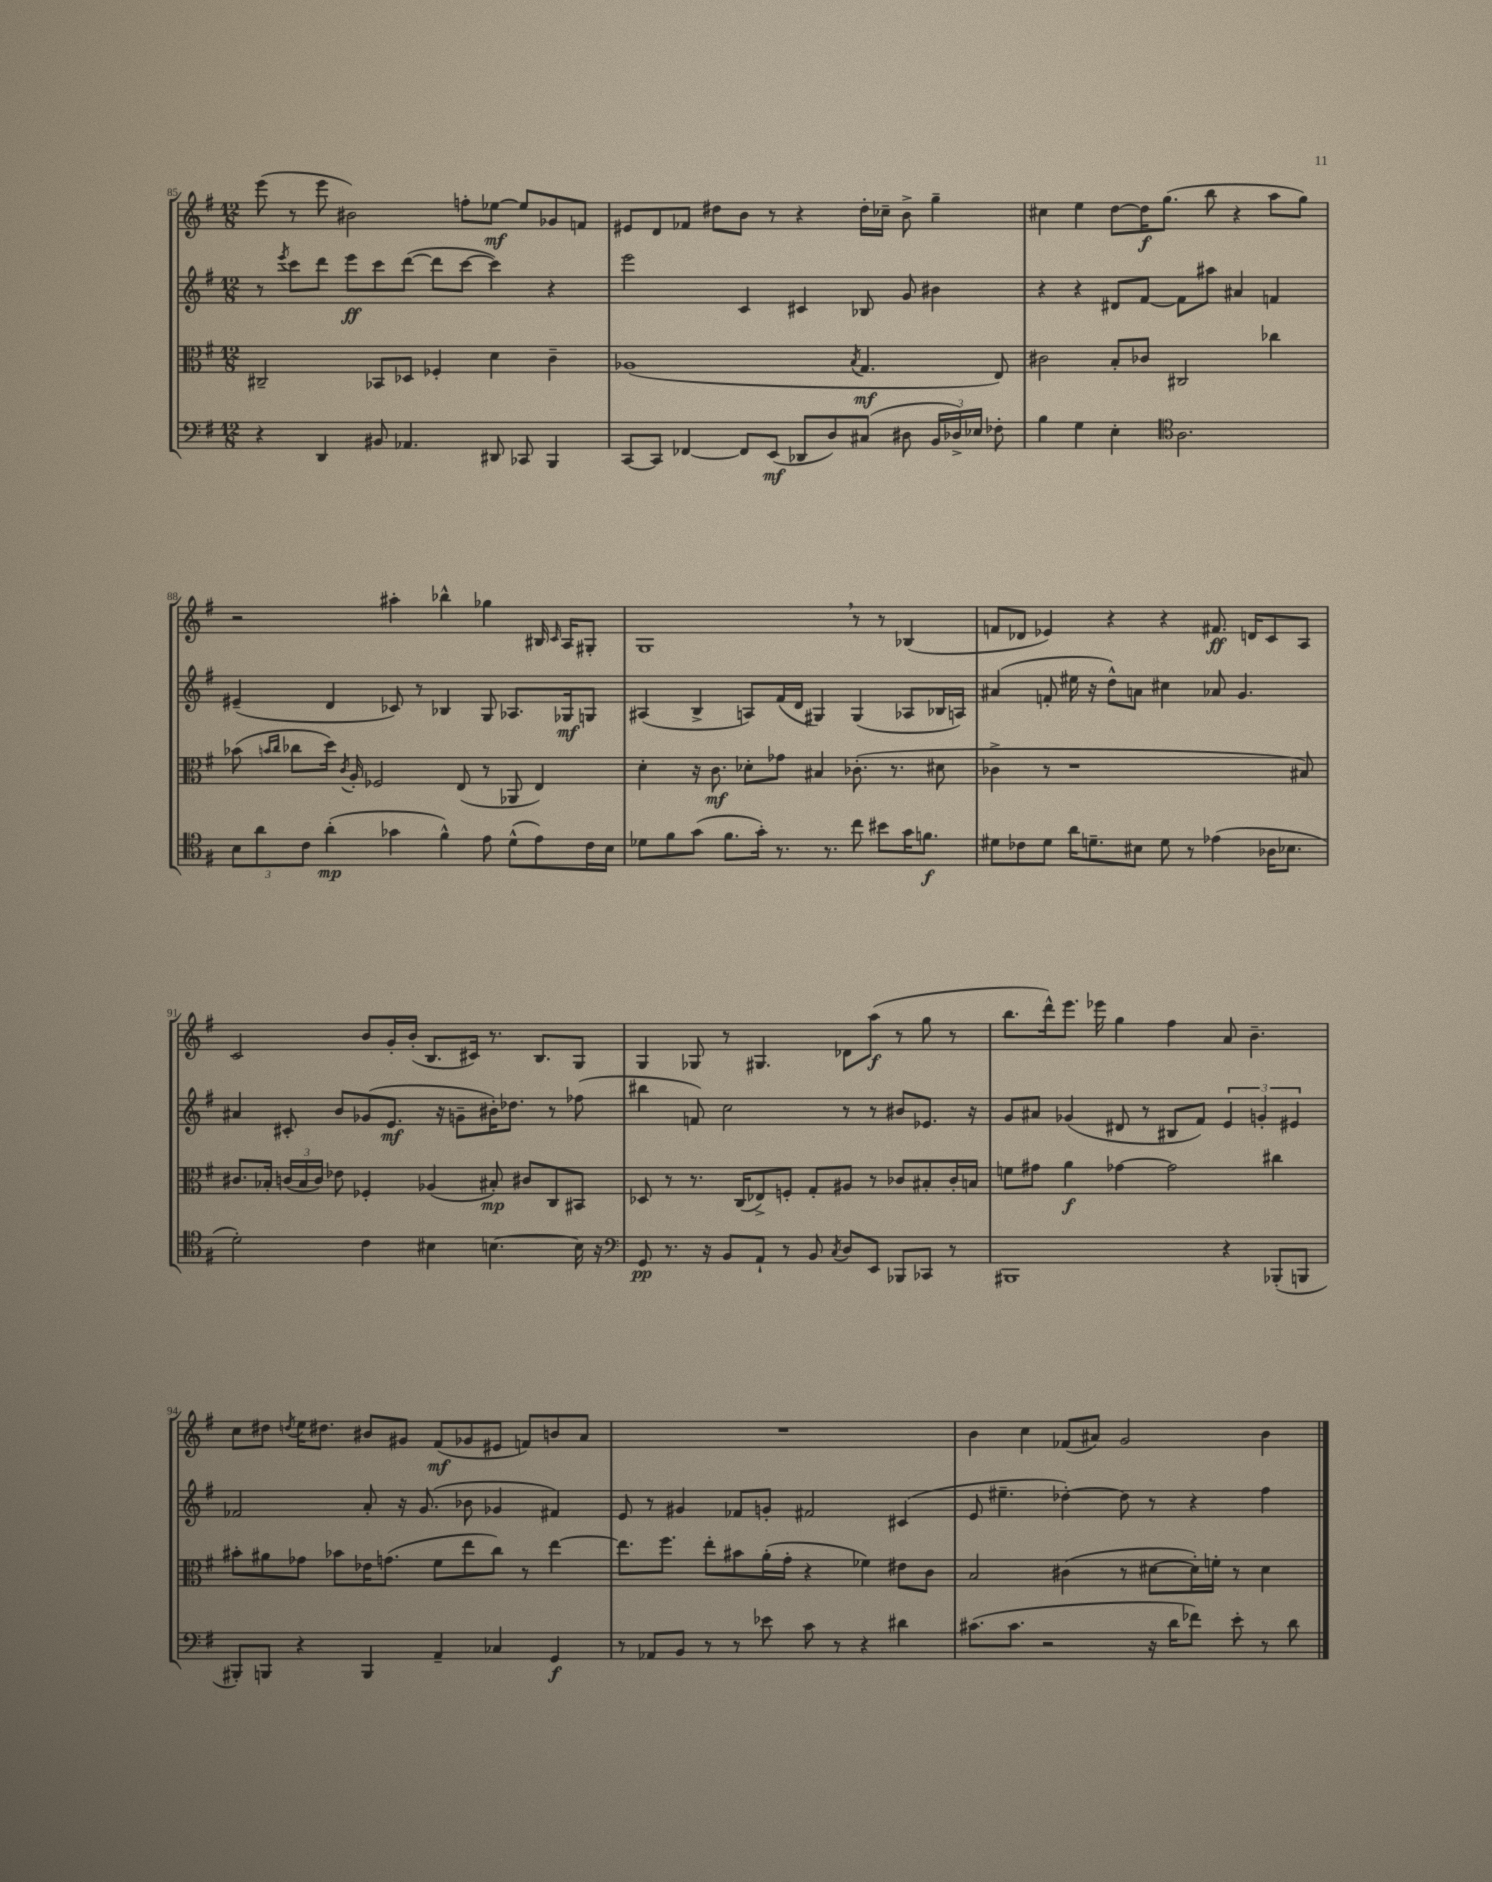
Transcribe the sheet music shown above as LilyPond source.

<<
\new StaffGroup <<
\new Staff = "s0" {
    \clef treble \key g \major \numericTimeSignature \time 12/8
    \autoBeamOff e'''8( r8 e'''8 bis'2) f''8[-. ees''8]~\mf ees''8[ ges'8 f'8] |
    eis'8[ d'8 fes'8] dis''8[ b'8] r8 r4 dis''16[-. ces''16]-- b'8-> g''4-- |
    cis''4 e''4 d''8[~ d''16\f g''8.]( b''8 r4 a''8[ g''8]) |
    r2 ais''4-. bes''4-^ ges''4 bis16 \grace { c'16 } a16[ gis8]-. |
    g1 \breathe r8 r8 bes4( |
    f'8[ des'8] ees'4) r4 r4 fis'8.\ff d'16[ c'8 a8] |
    c'2 b'8[ g'16-. b'16]-.( b8.[ cis'16]) r8. b8.[ g8] |
    g4 ges8 r8 gis4. des'8[ a''8]\f( r8 g''8 r8 |
    b''8.[ d'''16-^) e'''8.] ees'''16 g''4 fis''4 a'8 b'4.-- |
    c''8[ dis''8] \acciaccatura { d''8 } e''16[ dis''8.] bis'8[ gis'8] fis'8[\mf( ges'8 eis'8] f'8[) b'8 a'8] |
    R1. |
    b'4 c''4 fes'8[( ais'8]) g'2 b'4 \bar "|." |
}
\new Staff = "s1" {
    \clef treble \key g \major \numericTimeSignature \time 12/8
    \autoBeamOff r8 \acciaccatura { e'''8 } c'''8[ d'''8] e'''8[\ff c'''8 d'''8]~( d'''8[ c'''8]~ c'''4) r4 |
    e'''2 c'4 cis'4 bes8 g'8 bis'4 |
    r4 r4 dis'8[ fis'8]~ fis'8[ ais''8] ais'4 f'4 |
    eis'4--( d'4 ces'8) r8 bes4 g8 aes8.[ ges16\mf g8] |
    ais4( b4-> a8[) fis'16( d'16] gis4) gis4( aes8[ bes16 a16]) |
    ais'4( f'8-. eis''16 r16 d''8[-^) a'8] cis''4 aes'8 g'4. |
    ais'4 cis'8-. b'8[ ges'8( e'8.]\mf r16 g'8[-- bis'16-.) des''8.] r8 fes''8( |
    bis''4 f'8) c''2 r8 r8 bis'8[ ees'8.] r16 |
    g'8[ ais'8] ges'4( dis'8 r8 bis8[ fis'8]) \tuplet 3/2 { e'4 g'4-. eis'4 } |
    fes'2 a'8-. r16 g'8.( bes'8 ges'4 fis'4) |
    e'8 r8 gis'4 fes'8[ g'8]-. fis'2 cis'4( |
    e'8 eis''4.-- des''4~-.) des''8 r8 r4 fis''4 \bar "|." |
}
\new Staff = "s2" {
    \clef alto \key g \major \numericTimeSignature \time 12/8
    \autoBeamOff cis2-- bes,8[ des8] fes4-. d'4 c'4-- |
    aes1( \acciaccatura { b8 } g4.\mf e8) |
    cis'2 b8[-. ces'8] cis2 ces''4 |
    bes'8( \grace { b'16[ c''16] } ces''8[ d''16]) \acciaccatura { c'8 } a16-. fes2 e8( r8 aes,8 e4) |
    d'4-. r16 c'8.\mf des'8[-. ges'8] bis4 ces'8.-.( r8. dis'8 |
    ces'4-> r8 r1 bis8) |
    cis'8.[ bes16]-. \tuplet 3/2 { c'16[( bes16 c'16]) } ees'8 fes4-. aes4( bis8-.\mp) cis'8[ c8 bis,8] |
    des8 r8 r8. c16[( ees8->) f8]-. g8[-. ais8] r8 ces'8[ bis8-. ces'16-. b16] |
    f'8[ gis'8] a'4\f ges'4~ ges'2 cis''4 |
    bis'8[-. ais'8 ges'8] bes'8[ ees'16 g'8.]( fis'8[ e''8 c''8]) r8 e''4~ |
    e''8.[ fis''8.] e''8[-. bis'8 a'16-.( g'16]-. r4 fes'4) eis'8[ c'8] |
    b2 cis'4( r8 dis'8[~ dis'16-.) f'16]-. r8 dis'4 \bar "|." |
}
\new Staff = "s3" {
    \clef bass \key g \major \numericTimeSignature \time 12/8
    \autoBeamOff r4 d,4 bis,8 aes,4. dis,8 ces,8 b,,4 |
    c,8[~ c,8] fes,4~ fes,8[ e,8]\mf( des,8[ d8) cis8]( dis8 \tuplet 3/2 { b,16[ des16->) ees16] } fes8-. |
    b4 g4 e4-. \clef tenor a2. |
    \tuplet 3/2 { b8[ a'8 c'8] } a'4-.\mp( ges'4 fis'4-^) e'8 d'8[-^( e'8) c'16 b16] |
    des'8[ fis'8 g'8]( fis'8.[ g'16]-.) r8. r8. c''8 bis'8[ g'16 f'8.]\f |
    dis'8[ ces'8 dis'8] a'16[ d'8.-- bis8] d'8 r8 ees'4( aes16[ bes8.] |
    d'2-.) c'4 bis4 b4.~ b16 r16 |
    \clef bass g,8\pp r8. r16 b,8[ a,8]-! r8 b,8 \acciaccatura { c8 } d8[ e,8] bes,,8[ ces,8] r8 |
    bis,,1 r4 bes,,8[-.( b,,8] |
    bis,,8[-.) b,,8] r4 b,,4 a,4-- ces4 g,4\f |
    r8 aes,8[ b,8] r8 r8 ees'8 c'8 r8 r4 dis'4 |
    cis'8.[( cis'8.] r2 r16 d'16[ fes'8]) e'8-. r8 d'8 \bar "|." |
}
>>
>>
\layout { \context { \Score currentBarNumber = #85 } }
